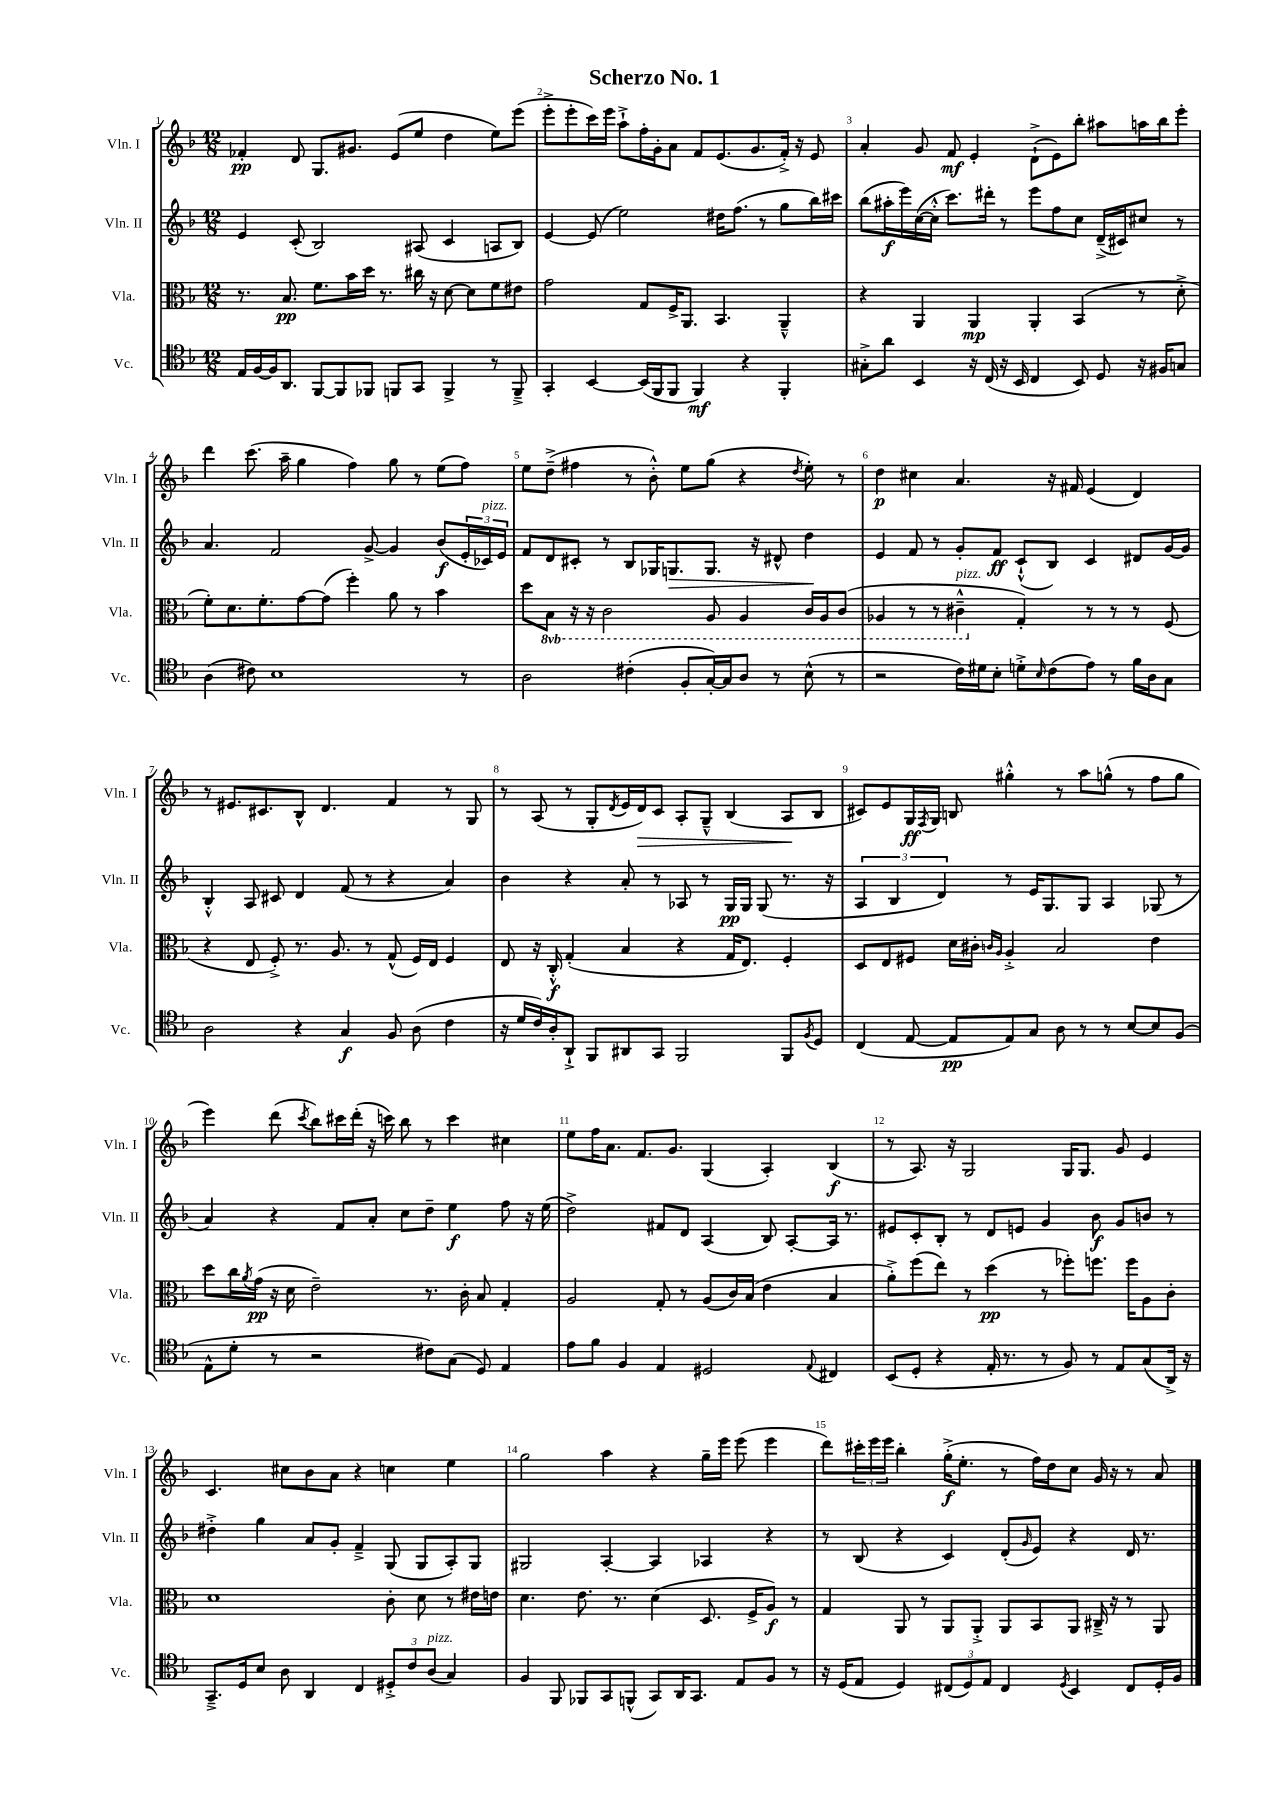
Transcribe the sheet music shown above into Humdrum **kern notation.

**kern	**kern	**kern	**kern
*staff4	*staff3	*staff2	*staff1
*clefC4	*clefC3	*clefG2	*clefG2
*k[b-]	*k[b-]	*k[b-]	*k[b-]
*M12/8	*M12/8	*M12/8	*M12/8
16E	8.r	4e	4f-'
[16F	.	.	.
16F]	.	.	.
8.AA	8.B-	.	.
.	.	(8c'	8d
[8FF	8.f	2B-)	8.G
8FF]	.	.	.
.	16b-	.	8.g#
8FF-	16dd	.	.
.	8.r	.	.
8FF	.	.	(8e
8GG	16cc#	(8A#	8ee
.	16r	.	.
4FF^	[8d	4c	4dd
.	8d]	.	.
8r	8f	8A	8ee)
8FF~^	8e#	8B-)	(8eee
=	=	=	=
4GG'	2g	[4e	8eee'^
.	.	.	8eee'
[4BB-	.	(8e]	16ccc)
.	.	.	16eee
.	.	2ee)	8aa`^
(16BB-]	8G	.	16ff'
16FF	.	.	16g'
8FF	16F^	.	8a
.	8.AA	.	.
4FF)	.	.	8f
.	4.BB-	16dd#	(8.e
.	.	(8.ff	.
4r	.	.	.
.	.	.	8.g
.	.	8r	.
4FF'	4AA~^^	8gg	16f'^)
.	.	.	16r
.	.	16bb-)	8e
.	.	16ccc#	.
=	=	=	=
8G#'^	4r	(8bb-	4a'
8a	.	16aa#'	.
.	.	16eee)	.
4BB-	4AA	([16cc	8g
.	.	16cc'^^]	.
.	.	8.ccc)	8f
16r	4AA	.	4e'
(16C	.	16ddd#'	.
16r	.	8r	.
16BB-	.	.	.
4C	4AA'	8eee	(8d`^
.	.	8ff	8e)
8BB-)	(4BB-	8cc	8bb-'
8D	.	(16d~^	8aa#
.	.	16c#)	.
16r	8r	8cc#	16aa
16F#	.	.	16bb-
8G	8d'^	8r	8eee'
=	=	=	=
(4A	8f')	4.a	4ddd
.	8.d	.	.
8c#)	.	.	(8.ccc
.	8.f'	.	.
1B-	.	2f	.
.	.	.	16aa~
.	[8g	.	4gg
.	(8g]	.	.
.	4ff')	.	4ff)
.	.	[8g^	.
.	8a	4g]	8gg
.	8r	.	8r
.	4b-	(8b-	(8ee
8r	.	24e'	8ff)
.	.	24c-)	.
.	.	24e	.
=	=	=	=
2A	8dd	8f	8ee
.	8BB-	8d	(8dd~^
.	16r	8c#'	4ff#
.	16r	.	.
.	2C	8r	.
(4c#'	.	8B-	8r
.	.	16G-	8b-'^^)
.	.	8.G	.
8F'	.	.	8ee
[16G')	8AA	8.G	(8gg
16G]	.	.	.
8A	4AA	.	4r
.	.	16r	.
8r	.	8d#^^	.
.	.	.	8qdd
(8B-^^	16C	4dd	8ee')
.	16AA	.	.
8r	(8C	.	8r
=	=	=	=
2r	4AA-	4e	4dd
.	8r	8f	4cc#
.	8r	8r	.
16c)	4C#~^^	8g'	4.a
16d#	.	.	.
8B-'	.	8f	.
8d'^	4G')	(8c`^^	.
16qqB-	.	.	.
(8c	.	8B-)	16r
.	.	.	16f#
8e)	8r	4c	(4e
8r	8r	.	.
16f	8r	8d#	4d)
16A	.	.	.
8G	(8F	[16g	.
.	.	16g]	.
=	=	=	=
2A	4r	4B-'^^	8r
.	.	.	8.e#
.	8E	8A	.
.	.	.	8.c#
.	8F'^)	8c#	.
4r	8.r	4d	8B-^^
.	.	.	4.d
.	8.A	.	.
4G	.	(8f	.
.	8r	8r	.
8F	(8G^^	4r	4f
(8A	16F)	.	.
.	16E	.	.
4c	4F	4a)	8r
.	.	.	8G
=	=	=	=
16r	8E	4b-	8r
16d	.	.	.
16c)	16r	.	(8A
16A'	16C'^^	.	.
8AA`^	(4G'	4r	8r
8FF	.	.	8G'
.	.	.	8qd
8AA#	4B-	8a'	16e
.	.	.	16d)
8GG	.	8r	8c
2FF	4r	8A-	8A'
.	.	8r	8G~^^
.	16G	16G	(4B-
.	8.E)	16G	.
.	.	(8G	.
8FF	4F'	8.r	8A
8qF	.	.	.
8D	.	.	8B-
.	.	16r	.
=	=	=	=
(4C	8D	6A	8c#)
.	8E	.	8e
.	.	6B-	.
[8E	8F#	.	16G
.	.	.	8qF
.	.	.	16G
.	.	6d)	.
8E]	16d	.	8B
.	16c#'	.	.
.	16qqc	.	.
.	16qqA	.	.
8E)	4A'^	8r	4gg#'^^
8G	.	16e	.
.	.	8.G	.
8A	2B-	.	8r
8r	.	8G	8aa
8r	.	4A	(8gg^^
[8B-	.	.	8r
8B-]	4e	(8G-	8ff
(8F	.	8r	8gg
=	=	=	=
8E^^	8dd	4a)	4eee)
8d'	16cc	.	.
.	8qa	.	.
.	(16g	.	.
8r	16r	4r	(8ddd
.	16d	.	.
.	.	.	8qccc
2r	2e~)	.	8bb-)
.	.	8f	16ccc#
.	.	.	(16ddd'
.	.	8a'	16r
.	.	.	16ccc)
.	.	8cc	8bb-
8c#)	8.r	8dd~	8r
(8G	.	4ee	4ccc
.	16c'	.	.
8D)	8B-	.	.
4E	4G'	8ff	4cc#
.	.	16r	.
.	.	(16ee	.
=	=	=	=
8e	2A	2dd^)	8ee
8f	.	.	16ff
.	.	.	8.a
4F	.	.	.
.	.	.	8.f
4E	8G'	8f#	.
.	.	.	8.g
.	8r	8d	.
2D#	(8A	(4A	(4G
.	16c)	.	.
.	(16B-	.	.
.	4e	8B-)	4A')
.	.	[8A'	.
8qqE	.	.	.
4C#	4B-	16A]	(4B-
.	.	8.r	.
=	=	=	=
(8BB-	8a'^)	8e#	8r
8D'	(8ff	8c'	8.A)
4r	8ee)	8B-'	.
.	.	.	16r
.	8r	8r	2G
16E'	(4dd	8d	.
8.r	.	.	.
.	.	8e	.
8r	8r	4g	.
8F)	8ff-')	.	16G
.	.	.	8.G
8r	8.ff	8b-	.
8E	.	8g	8g
.	16ff	.	.
(8G	8A	8b	4e
16AA^)	8c'	8r	.
16r	.	.	.
=	=	=	=
8.GG~^	1d	4dd#'^	4.c
16D	.	.	.
8B-	.	4gg	.
8A	.	.	8cc#
4AA	.	8a	8b-
.	.	8g'	8a
4C	.	4f~^	4r
12D#'^	8c'	(8G	4cc
12c	.	.	.
.	8d	8G	.
(12A	.	.	.
4G)	8r	8A')	4ee
.	16e#	8G	.
.	16e	.	.
=	=	=	=
4F	4.d	2G#	2gg
8FF	.	.	.
8FF-	8.e	.	.
8GG	.	[4A'	4aa
.	8.r	.	.
(8FF^^	.	.	.
8GG)	(4d	4A]	4r
16AA	.	.	.
8.GG	.	.	.
.	8.D	4A-	16gg~
.	.	.	16eee
8E	.	.	(8eee
.	16F^	.	.
8F	8A)	4r	4eee
8r	8r	.	.
=	=	=	=
16r	4G	8r	8ddd)
(16D	.	.	.
8E	.	(8B-	24ccc#'
.	.	.	24eee
.	.	.	24eee
4D)	8AA	4r	4bb-'
.	8r	.	.
(12C#	8AA	4c)	(16gg'^
.	.	.	8.ee'
12D)	.	.	.
.	8AA'^	.	.
12E	.	.	.
4C#	8AA	(8d'	8r
.	.	16qqg	.
.	8BB-	8e)	16ff)
.	.	.	16dd
8qD	.	.	.
4BB-	8AA	4r	8cc
.	16C#~^	.	16g
.	16r	.	16r
8C#	8r	16d	8r
.	.	8.r	.
16D'	8AA	.	8a
16F	.	.	.
==	==	==	==
*-	*-	*-	*-
